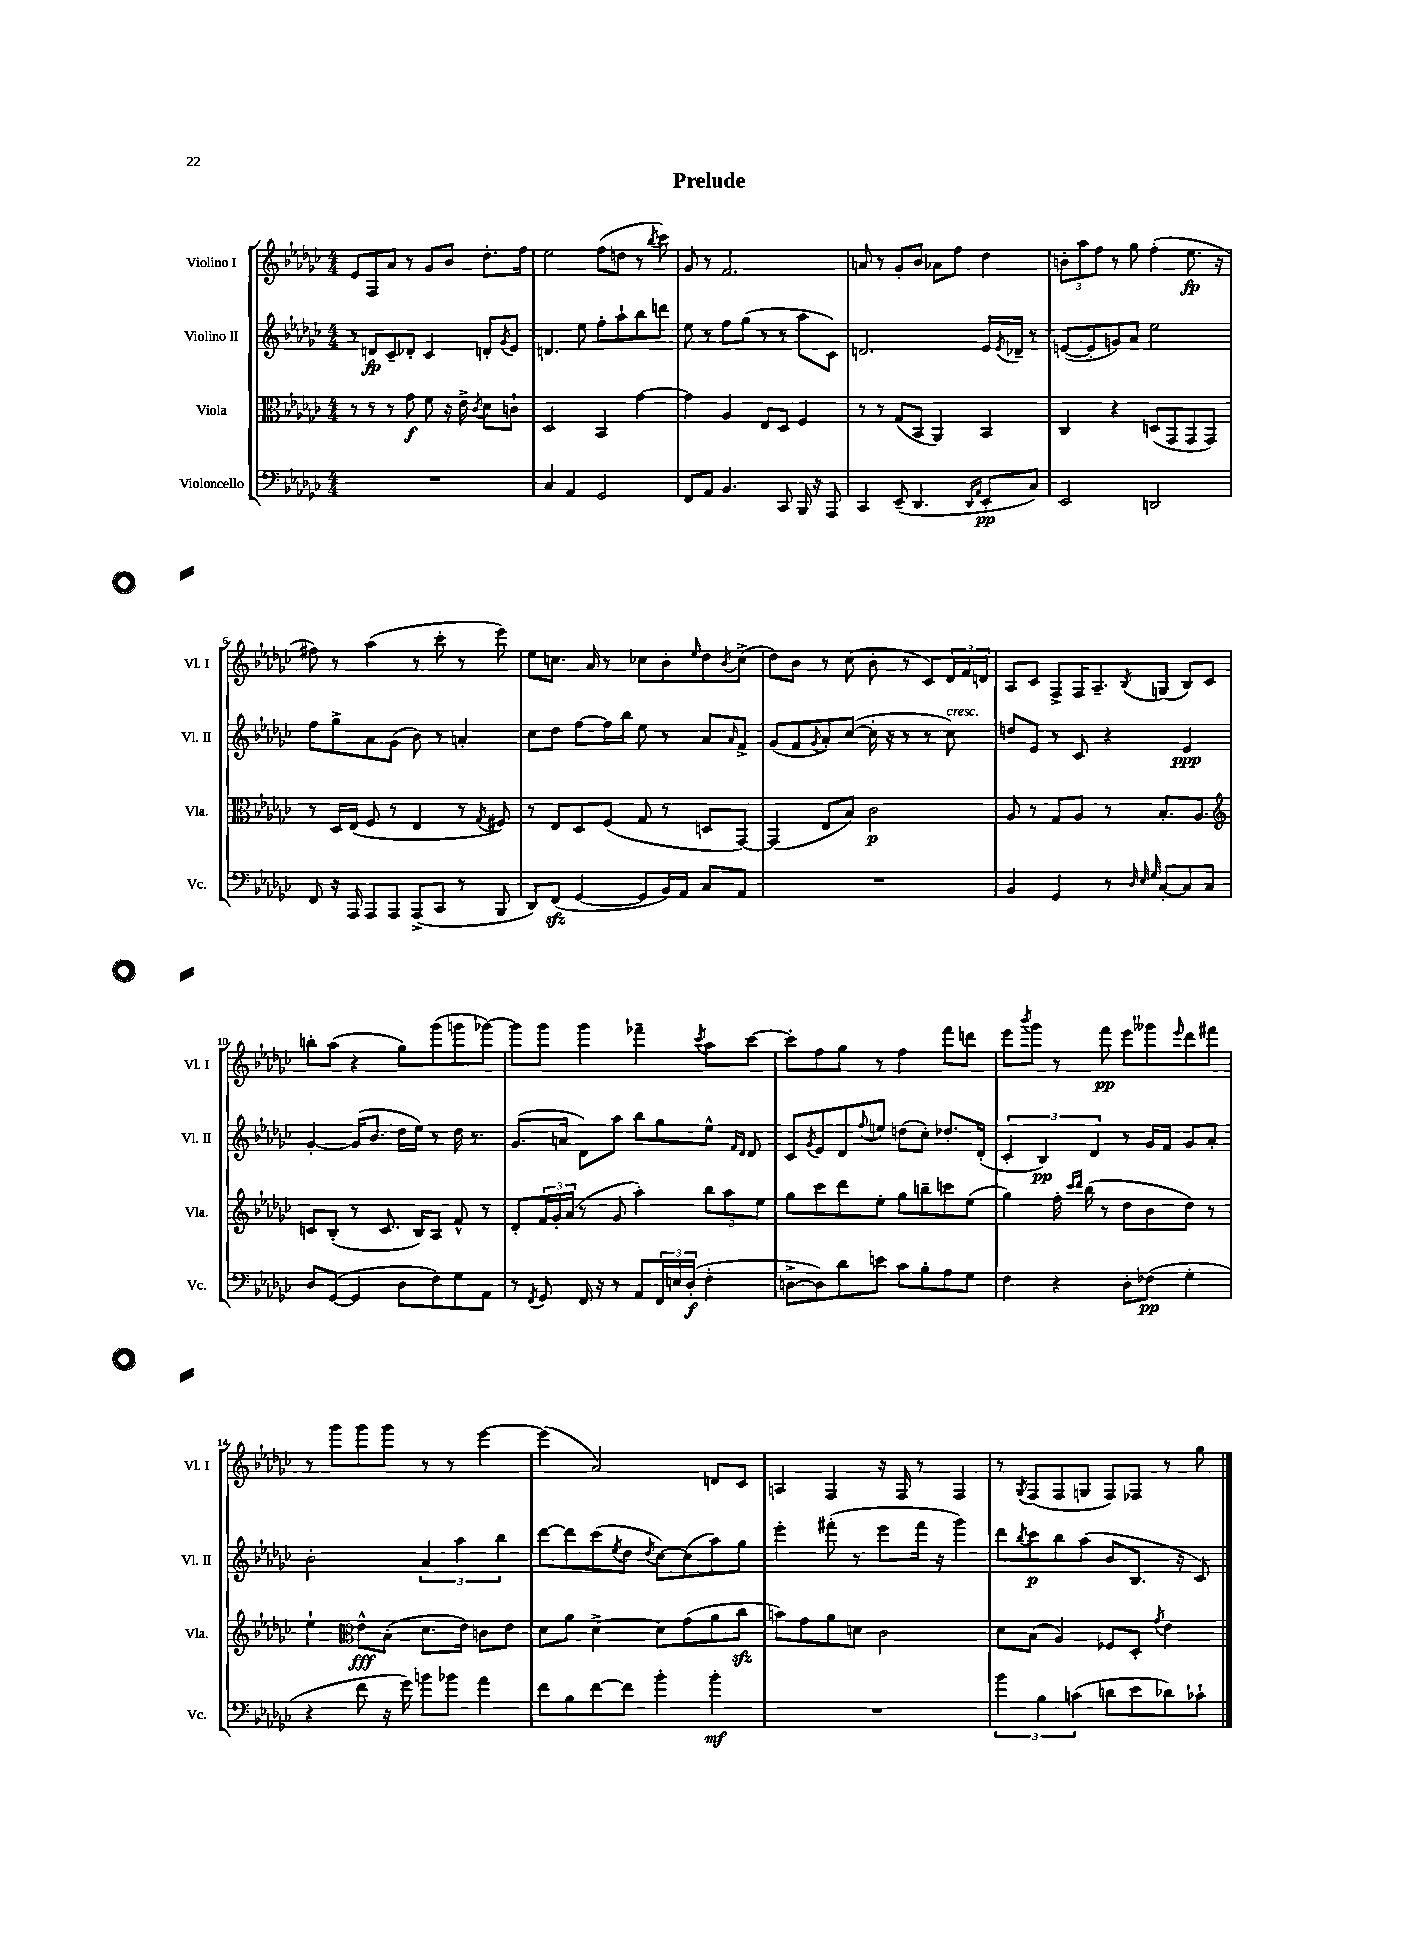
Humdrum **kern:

**kern	**dynam	**kern	**dynam	**kern	**dynam	**kern	**dynam
*part4	*part4	*part3	*part3	*part2	*part2	*part1	*part1
*staff4	*staff4	*staff3	*staff3	*staff2	*staff2	*staff1	*staff1
*I"Violoncello	*	*I"Viola	*	*I"Violino II	*	*I"Violino I	*
*I'Vc.	*	*I'Vla.	*	*I'Vl. II	*	*I'Vl. I	*
*clefF4	*	*clefC3	*	*clefG2	*	*clefG2	*
*k[b-e-a-d-g-c-]	*	*k[b-e-a-d-g-c-]	*	*k[b-e-a-d-g-c-]	*	*k[b-e-a-d-g-c-]	*
*M4/4	*	*M4/4	*	*M4/4	*	*M4/4	*
=1	=1	=1	=1	=1	=1	=1	=1
1r	.	8r	.	8r	.	8e-/L	.
.	.	8r	.	8dn/L	fp	8F/	.
.	.	8r	.	8c-~/	.	8a-/J	.
.	.	8g-\	f	8d-X'/J	.	8r	.
.	.	8f\	.	4c-/	.	8g-/L	.
.	.	16r	.	.	.	8b-/J	.
.	.	16e-^\	.	.	.	.	.
.	.	8qc-/	.	.	.	.	.
.	.	8d-\L	.	8dn'/L	.	8.dd-'\L	.
.	.	.	.	8qg-/	.	.	.
.	.	8cn`\J	.	8e-/J	.	.	.
.	.	.	.	.	.	16ff\Jk	.
=2	=2	=2	=2	=2	=2	=2	=2
4C-/	.	2D-/	.	4.dn/	.	2ee-\	.
4AA-/	.	.	.	.	.	.	.
.	.	.	.	8ee-\	.	.	.
2GG-/	.	4BB-/	.	8ff'\L	.	(8ff\L	.
.	.	.	.	8aa-`\	.	8ddn\J	.
.	.	[4g-\	.	8bb-\	.	8r	.
.	.	.	.	.	.	8qbb-/	.
.	.	.	.	8dddn\J	.	8ccc-\)	.
=3	=3	=3	=3	=3	=3	=3	=3
8FF/L	.	4g-\]	.	8ee-\	.	8g-/	.
8AA-/J	.	.	.	8r	.	8r	.
4.BB-/	.	4A-/	.	8ff\L	.	2.f/	.
.	.	.	.	(8gg-\J	.	.	.
.	.	8E-/L	.	8r	.	.	.
8CC-/	.	8D-/J	.	8r	.	.	.
16BBB-/	.	4F/	.	8aa-\L	.	.	.
16r	.	.	.	.	.	.	.
8AAA-/	.	.	.	8c-\J)	.	.	.
=4	=4	=4	=4	=4	=4	=4	=4
4CC-/	.	8r	.	2.dn/	.	8an/	.
.	.	8r	.	.	.	8r	.
(8EE-~/	.	(8G-/L	.	.	.	8g-'/L	.
4.DD-/	.	8BB-/J	.	.	.	8b-/J	.
.	.	4AA-/)	.	.	.	8a-X\L	.
.	.	.	.	.	.	8ff\J	.
16qqDD-/LL	.	.	.	.	.	.	.
16qqAA-/JJ	.	.	.	.	.	.	.
8EE-'/L	pp	4BB-/	.	16e-/LL	.	4dd-\	.
.	.	.	.	8qe-/	.	.	.
.	.	.	.	16d-X~/JJ	.	.	.
8C-/J)	.	.	.	8r	.	.	.
=5	=5	=5	=5	=5	=5	=5	=5
2EE-/	.	4C-/	.	([8en/L	.	12bn'\L	.
.	.	.	.	.	.	12aa-\	.
.	.	.	.	8e'/]	.	.	.
.	.	.	.	.	.	12ff\J	.
.	.	4r	.	8gn/)	.	8r	.
.	.	.	.	8a-/J	.	8gg-\	.
2DDn/	.	(8Dn/L	.	2ee-\	.	(4ff'\	.
.	.	8GG-/	.	.	.	.	.
.	.	8GG-/	.	.	.	8.ee-\	fp
.	.	8GG-/J)	.	.	.	.	.
.	.	.	.	.	.	16r	.
!!LO:LB:g=z
=6	=6	=6	=6	=6	=6	=6	=6
8FF/	.	8r	.	8ff\L	.	8ff#X\)	.
16r	.	16D-/LL	.	8gg-^\	.	8r	.
16AAA-/	.	(16E-/JJ	.	.	.	.	.
8AAA-/L	.	8F/	.	8a-\	.	(4aa-\	.
8AAA-/J	.	8r	.	(8g-\J	.	.	.
(8AAA-^/L	.	4E-/	.	8b-\)	.	8r	.
8CC-/J	.	.	.	8r	.	8ccc-'\	.
8r	.	8r	.	4an'/	.	8r	.
.	.	8qG-/	.	.	.	.	.
8BBB-/	.	8F#X/)	.	.	.	8eee-\)	.
=7	=7	=7	=7	=7	=7	=7	=7
8DD-/L)	.	8r	.	8cc-\L	.	8ee-\L	.
(8FFzz/J	.	8E-/L	.	8dd-\J	.	8.ccn\J	.
[4GG-/	.	8D-/	.	[8ff\L	.	.	.
.	.	.	.	.	.	16a-/	.
.	.	(8F/J	.	16ff\L]	.	8r	.
.	.	.	.	16bb-\JJ	.	.	.
8GG-/L]	.	8G-/	.	8ee-\	.	8cc-X\L	.
16BB-/L)	.	8r	.	8r	.	8b-'\	.
16AA-/JJ	.	.	.	.	.	.	.
.	.	.	.	.	.	16qqee-/	.
8C-/L	.	8Dn/L	.	8a-/L	.	8dd-\	.
.	.	.	.	16qqa-/	.	8qb-/	.
8AA-/J	.	[8GG-/J)	.	8f^/J	.	(8cc-^\J	.
=8	=8	=8	=8	=8	=8	=8	=8
1r	.	(4GG-/]	.	(8g-/L	.	8dd-\L)	.
.	.	.	.	8f/	.	8b-\J	.
.	.	.	.	8qg-/	.	.	.
.	.	8E-/L	.	8a-'/)	.	8r	.
.	.	8B-/J)	.	([8cc-/J	.	(8cc-\	.
.	.	2c-\	p	16cc-'\]	.	8b-'\	.
.	.	.	.	16r	.	.	.
.	.	.	.	8r	.	8r	.
.	.	.	.	8r	.	8c-/L)	.
!	!	!	!	!LO:TX:a:i:t=cresc.	!	!	!
.	.	.	.	8cc-\)	.	24d-/L	.
.	.	.	.	.	.	24f/	.
.	.	.	.	.	.	24dn/JJ	.
=9	=9	=9	=9	=9	=9	=9	=9
4BB-/	.	8A-/	.	8ddn/L	.	8A-/L	.
.	.	8r	.	8e-/J	.	8c-/J	.
4GG-/	.	8G-/L	.	8r	.	8F^/L	.
.	.	8A-/J	.	8c-/	.	16F/K	.
.	.	.	.	.	.	8.A-~/	.
8r	.	8r	.	4r	.	.	.
32qqD-/	.	.	.	.	.	.	.
32qqE-/	.	.	.	.	.	.	.
32qqG-/	.	.	.	.	.	8qB-/	.
[8C-'/L	.	8.B-'/L	.	.	.	(8Gn/J	.
8C-/]	.	.	.	4e-/	ppp	8B-/L)	.
.	.	8.A-/J	.	.	.	.	.
8C-/J	.	.	.	.	.	8c-/J	.
!!LO:LB:g=z
=10	=10	=10	=10	=10	=10	=10	=10
*	*	*clefG2	*	*	*	*	*
8D-/L	.	8cn/L	.	[4g-'/	.	8bbn'\L	.
([8GG-/J	.	(8B-'/J	.	.	.	(8aa-\J	.
4GG-/]	.	8r	.	(16g-/KL]	.	4r	.
.	.	.	.	8.b-/J	.	.	.
.	.	8.c/	.	.	.	.	.
8D-\L	.	.	.	16dd-\LL	.	8gg-\L)	.
.	.	16B-/KL)	.	16ee-\JJ)	.	.	.
8F\)	.	8A-/J	.	8r	.	(8ggg-\	.
8G-\	.	8f^^/	.	16dd-\	.	8gggn\	.
.	.	.	.	8.r	.	.	.
8AA-\J	.	8r	.	.	.	[8ggg-X\J)	.
=11	=11	=11	=11	=11	=11	=11	=11
8r	.	8d-'/L	.	(8.g-/L	.	8ggg-\L]	.
8qFF/	.	.	.	.	.	.	.
8GG-/	.	24f/L	.	.	.	8ggg-\J	.
.	.	24g-'/	.	.	.	.	.
.	.	.	.	16an/Jk	.	.	.
.	.	(24a-/JJ	.	.	.	.	.
16FF/	.	8r	.	8d-\L)	.	4ggg-\	.
16r	.	.	.	.	.	.	.
8r	.	8g-/	.	8aa-\J	.	.	.
8AA-/L	.	4aa-'\)	.	8bb-\L	.	4fff-X~\	.
24FF/L	.	.	.	8gg-\	.	.	.
24En/	.	.	.	.	.	.	.
(24D-'/JJ	f	.	.	.	.	.	.
.	.	.	.	.	.	8qccc-/	.
4F'\	.	12bb-\L	.	8ee-^^\J	.	8aa-\L	.
.	.	12aa-\	.	.	.	.	.
.	.	.	.	16qqf/LL	.	.	.
.	.	.	.	16qqd-/JJ	.	.	.
.	.	.	.	8d-/	.	[8ccc-\J	.
.	.	12ee-\J	.	.	.	.	.
=12	=12	=12	=12	=12	=12	=12	=12
[8Dn^\L	.	8gg-\L	.	8c-/L	.	8ccc-'\L]	.
.	.	.	.	8qg-/	.	.	.
8D\])	.	8ccc-\	.	8e-/	.	8ff\	.
8d-\	.	8ddd-\	.	8d-/	.	8gg-\J	.
.	.	.	.	8qqff/	.	.	.
8en\J	.	8ee-'\J	.	8een/J	.	8r	.
8c-\L	.	8gg-\L	.	(8ddn\L	.	4ff\	.
8B-'\	.	8bbn~\	.	8cc-'\J)	.	.	.
8A-\	.	8cccn\	.	8.dd-X'/L	.	8fff\L	.
8G-\J	.	(8ee-\J	.	.	.	8dddn\J	.
.	.	.	.	(16d-'/Jk	.	.	.
=13	=13	=13	=13	=13	=13	=13	=13
4F\	.	4gg-\)	.	6c-'/	.	8eee-\L	.
.	.	.	.	.	.	8qbbb-/	.
.	.	.	.	.	.	8ggg-\J	.
.	.	.	.	6B-/)	pp	.	.
4r	.	16ff'\	.	.	.	8r	.
.	.	16qqccc-/LL	.	.	.	.	.
.	.	16qqddd-/JJ	.	.	.	.	.
.	.	(16bb-\	.	.	.	.	.
.	.	.	.	6d-/	.	.	.
.	.	8r	.	.	.	8fff\	pp
8D-'\L	.	8dd-\L	.	8r	.	8eee-\L	.
(8F-X\J	pp	8b-\	.	16g-/LL	.	8ggg--X\	.
.	.	.	.	16f/JJ	.	.	.
.	.	.	.	.	.	16qqeee-/	.
4G-'\	.	8dd-\J)	.	8g-/L	.	8ddd-\	.
.	.	8r	.	8a-'/J	.	8fff#X\J	.
!!LO:LB:g=z
=14	=14	=14	=14	=14	=14	=14	=14
4r	.	4ee-`\	.	2b-'\	.	8r	.
.	.	.	.	.	.	8ggg-\L	.
*	*	*clefC3	*	*	*	*	*
8f\	.	8e-^^\L	fff	.	.	8ggg-\	.
16r	.	(8B-'\J	.	.	.	8ggg-\J	.
16g-\)	.	.	.	.	.	.	.
8bn\L	.	8.d-\L	.	6a-/	.	8r	.
8b-X\J	.	.	.	.	.	8r	.
.	.	.	.	6aa-\	.	.	.
.	.	16e-\Jk)	.	.	.	.	.
4a-\	.	8cn\L	.	.	.	[4eee-\	.
.	.	.	.	6bb-\	.	.	.
.	.	8e-\J	.	.	.	.	.
=15	=15	=15	=15	=15	=15	=15	=15
8f\L	.	8d-\L	.	[8ddd-\L	.	(4eee-\]	.
8B-\	.	8a-\J	.	8ddd-\]	.	.	.
[8f\	.	[4d-^\	.	(8ccc-\	.	2a-/)	.
.	.	.	.	8qee-/	.	.	.
8f\J]	.	.	.	8dd-\J	.	.	.
.	.	.	.	8qdd-/	.	.	.
4b-'\	.	8d-\L]	.	[8cc-\L)	.	.	.
.	.	(8g-\	.	(8cc-\]	.	.	.
4b-'\	mf	8a-\	.	8aa-\)	.	8dn/L	.
.	.	8cc-zz\J	.	8gg-\J	.	8c-/J	.
=16	=16	=16	=16	=16	=16	=16	=16
1r	.	8bn\L)	.	4eee-'\	.	4An/	.
.	.	8g-\	.	.	.	.	.
.	.	8a-\	.	(8fff#X'\	.	4F/	.
.	.	8dn\J	.	8r	.	.	.
.	.	2c-\	.	8eee-\L	.	16r	.
.	.	.	.	.	.	16F/	.
.	.	.	.	16fff#\Jk	.	8r	.
.	.	.	.	16r	.	.	.
.	.	.	.	4ggg-\)	.	4F/	.
=17	=17	=17	=17	=17	=17	=17	=17
6b-\	.	8d-\L	.	8ddd-\L	.	8r	.
.	.	.	.	8qbb-/	.	8qG-/	.
.	.	(8B-\J	.	8ccc-\	p	(8F/L	.
6B-\	.	.	.	.	.	.	.
.	.	4A-/)	.	8bb-\	.	8F/	.
(6cn\	.	.	.	.	.	.	.
.	.	.	.	(8aa-\J	.	8Gn/J	.
8dn\L	.	8F-X/L	.	8b-/L	.	8F/L)	.
8e-\	.	8D-'/J	.	8.B-/J	.	8F-X/J	.
.	.	8qg-/	.	.	.	.	.
8d-X\)	.	4e-\	.	.	.	8r	.
.	.	.	.	16r	.	.	.
8c-X`\J	.	.	.	8c-/)	.	8gg-\	.
==	==	==	==	==	==	==	==
*-	*-	*-	*-	*-	*-	*-	*-
